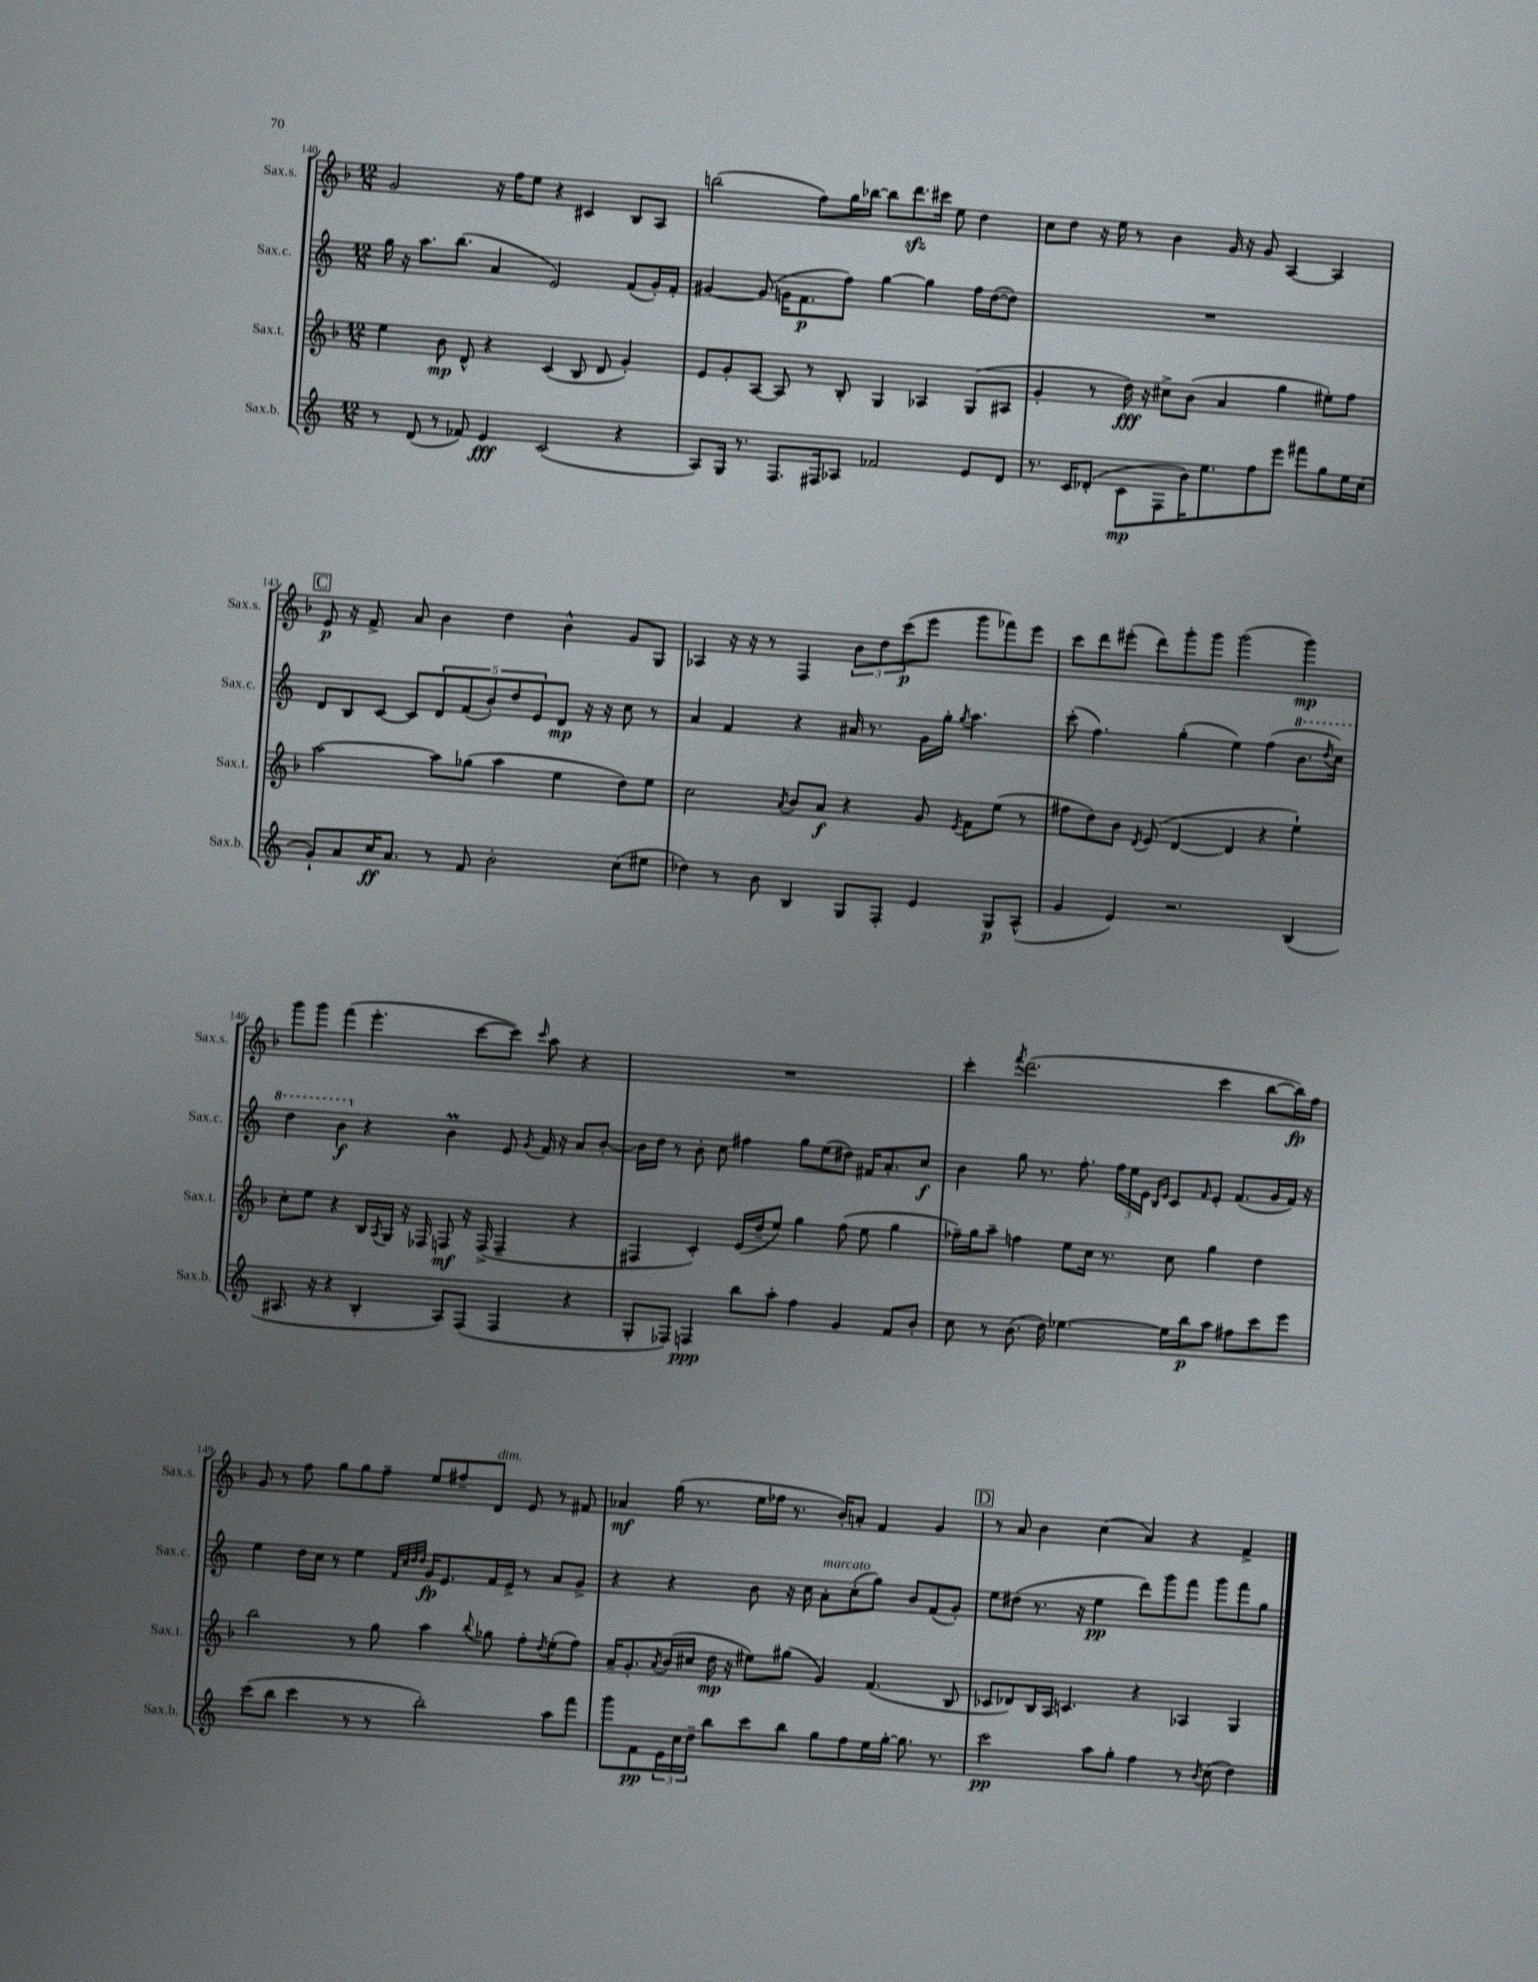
<<
\new StaffGroup <<
\new Staff = "s0" \with { instrumentName = "Sax.s." shortInstrumentName = "Sax.s." } {
    \clef treble \key f \major \numericTimeSignature \time 12/8
    g'2 r16 f''16 e''8 r4 cis'4 bes8 a8 |
    b''2( f''8) g''16 bes''16~ bes''8 d'''8.\sfz cis'''16 e''8 d''4 |
    c''8 d''8 r16 e''16 r8 bes'4 g'16 r16 g'8 a4~ a4 |
    \mark \markup { \box "C" } e'8\p r16 f'8.-> a'8 bes'4 d''4 bes'4-^ g'8 g8 |
    aes4 r16 r16 r8 f4 \tuplet 3/2 { bes'8 d''8 c'''8\p( } e'''8 g'''8 fes'''8) e'''8 |
    c'''8 d'''8 eis'''8-.( d'''8) g'''8-. g'''8 g'''2( g'''4\mp) |
    g'''8 g'''8 f'''4( e'''4.-. c'''8~ c'''8) \grace { c'''16 } a''8 r4 |
    R1. |
    c'''4-. \acciaccatura { f'''8 } d'''2.( c'''4 bes''8~ bes''16\fp) f''16 |
    g'8 r8 f''8 g''8 g''8 f''8-- e''8 fis''8-- d'8^\markup { \italic "dim." } e'8 r8 fis'8 |
    aes'4\mf g''16( r8. e''16 fes''16 r8. bes'16-.) a'8-. f'4 g'4 |
    \mark \markup { \box "D" } r8 a'8 bes'4 c''4( a'4) r4 f'4-> \bar "|." |
}
\new Staff = "s1" \with { instrumentName = "Sax.c." shortInstrumentName = "Sax.c." } {
    \clef treble \key c \major \numericTimeSignature \time 12/8
    g''16 r16 a''8. b''8.( a'4 e'2) f'8( g'16-.) f'16-. |
    gis'4~ gis'8( g'16 f'8.\p f''8) g''4~ g''4 f''16 d''16~( d''8) |
    R1. |
    \mark \markup { \box "C" } d'8 b8 c'8~ c'8 \tuplet 5/4 { d'8 f'8( b'8-.) d''8 e'8 } d'8\mp r16 r16 c''8 r8 |
    a'4 f'4 r4 ais'16 r8. g'16 g''16-. \acciaccatura { g''8 } a''4. |
    c'''8-.( f''4.) g''4-.( e''4) f''4( \ottava #1 b''8. \acciaccatura { d'''8 } c'''16) |
    d'''4 b''4\f \ottava #0 r4 b'4\prall e'8 \acciaccatura { g'8 } f'16 r16 a'8 b'8~-. |
    b'16 d''16 r8 b'8-. c''8 fis''4 g''8 e''8( dis''8) fis'16 a'8.-. c''8\f |
    b'4 g''8 r8. f''8.-. \tuplet 3/2 { f''16 e''16 e'16 } \grace { b16 e'16 } c'8 \grace { f'16 } e'8-. f'8.( g'16 f'16) r16 |
    e''4 d''16 c''16 r8 e''4 \grace { f'32 c''32 d''32 d''32 } g'16\fp e'8. f'16 e'16-> r8 a'8 g'8-> |
    r4 r4 b'8 r16 c''16 a'8-.^\markup { \italic "marcato" } c''8-.( g''8) b'8 f'8( g'8-.) |
    \mark \markup { \box "D" } e''8 dis''8( r8. r16 e''4\pp d'''8) g'''8 f'''8 g'''8 f'''8 g''8 \bar "|." |
}
\new Staff = "s2" \with { instrumentName = "Sax.t." shortInstrumentName = "Sax.t." } {
    \clef treble \key f \major \numericTimeSignature \time 12/8
    e''4 bes'8\mp d'8-^ r4 c'4( bes8 d'8 g'4-.) |
    e'8 g'8-. a8~ a8 r8 bes8-. g4 aes4 g8( ais8 |
    g'4-. r8 d''16\fff) r16 cis''8-> bes'8( a'4 g''4 eis''8-.) f''8 |
    \mark \markup { \box "C" } a''2~ a''8 ges''8( a''4 e''4 d''8) e''8 |
    c''2 \acciaccatura { a'8 } bes'8 a'8\f r4 g'8 \acciaccatura { e'8 } f'8 e''8( r8 |
    fis''8 d''8) bes'8 \acciaccatura { d'8 } e'8( d'4~ d'4 r4 e''4-!) |
    c''8-. e''8 r4 bes16 \acciaccatura { a8 } g16 r16 fes16 f8\mf r16 f16->( f4-- r4 |
    fis4 c'4-.) e'16( d''16-- e''8) g''4 f''8( e''8 g''4 |
    fes''16--) g''16 a''8-- f''4 e''8 c''16 r8. c''8 g''4 d''4 |
    bes''2 r8 g''8 a''4 \appoggiatura { bes''8 } ges''8 f''8-. \acciaccatura { d''8 } e''8-.( f''8) |
    a'16-- g'8.-. \acciaccatura { a'8 } bes'16( cis''16 d''16\mp r16 eis''8) gis''8( g'4) f'4.( bes8 |
    \mark \markup { \box "D" } ces'8 des'8) bes16 a16 c'4. r4 aes4 g4 \bar "|." |
}
\new Staff = "s3" \with { instrumentName = "Sax.b." shortInstrumentName = "Sax.b." } {
    \clef treble \key c \major \numericTimeSignature \time 12/8
    r8 d'8( r8 fes'8) e'4\fff c'2( r4 |
    a8) g16 r8. f8. fis16 aes8 fes'2 e'8 d'8 |
    r8. c'16 des'8-.( c'8\mp f8 b'16) e''8. f''8 e'''8 fis'''8 g''8 e''16 c''16( |
    \mark \markup { \box "C" } g'8-!) a'8 c''16\ff a'8. r8 f'8 b'2-. c''8( eis''8 |
    des''4) r8 b'8 b4 g8 f8-. e'4 g8\p a8-^( |
    g'4 e'4) r2. b4( |
    ais8. r16 r4 b4-. ais8) f8( f4 r4 |
    g8-. fes8) f4\ppp b''8 a''8-. f''4 g'4 f'8 b'8-. |
    c''8 r8 b'8.( d''16) ees''4.~ ees''16 b''16\p a''8 fis''8 c'''8 e'''8 |
    c'''8( b''8 c'''4 r8 r8 b''2-.) a''8 f'''8 |
    g'''8 f'8\pp \tuplet 3/2 { e'16 c''16 d''16-- } b''8 c'''8 b''8 g''8 f''8 e''16 g''16~-. g''8. r8. |
    \mark \markup { \box "D" } c'''2\pp a''8 g''8-. f''4 r8 \acciaccatura { b'8 } c''8( d''4) \bar "|." |
}
>>
>>
\layout { \context { \Score currentBarNumber = #140 } }
